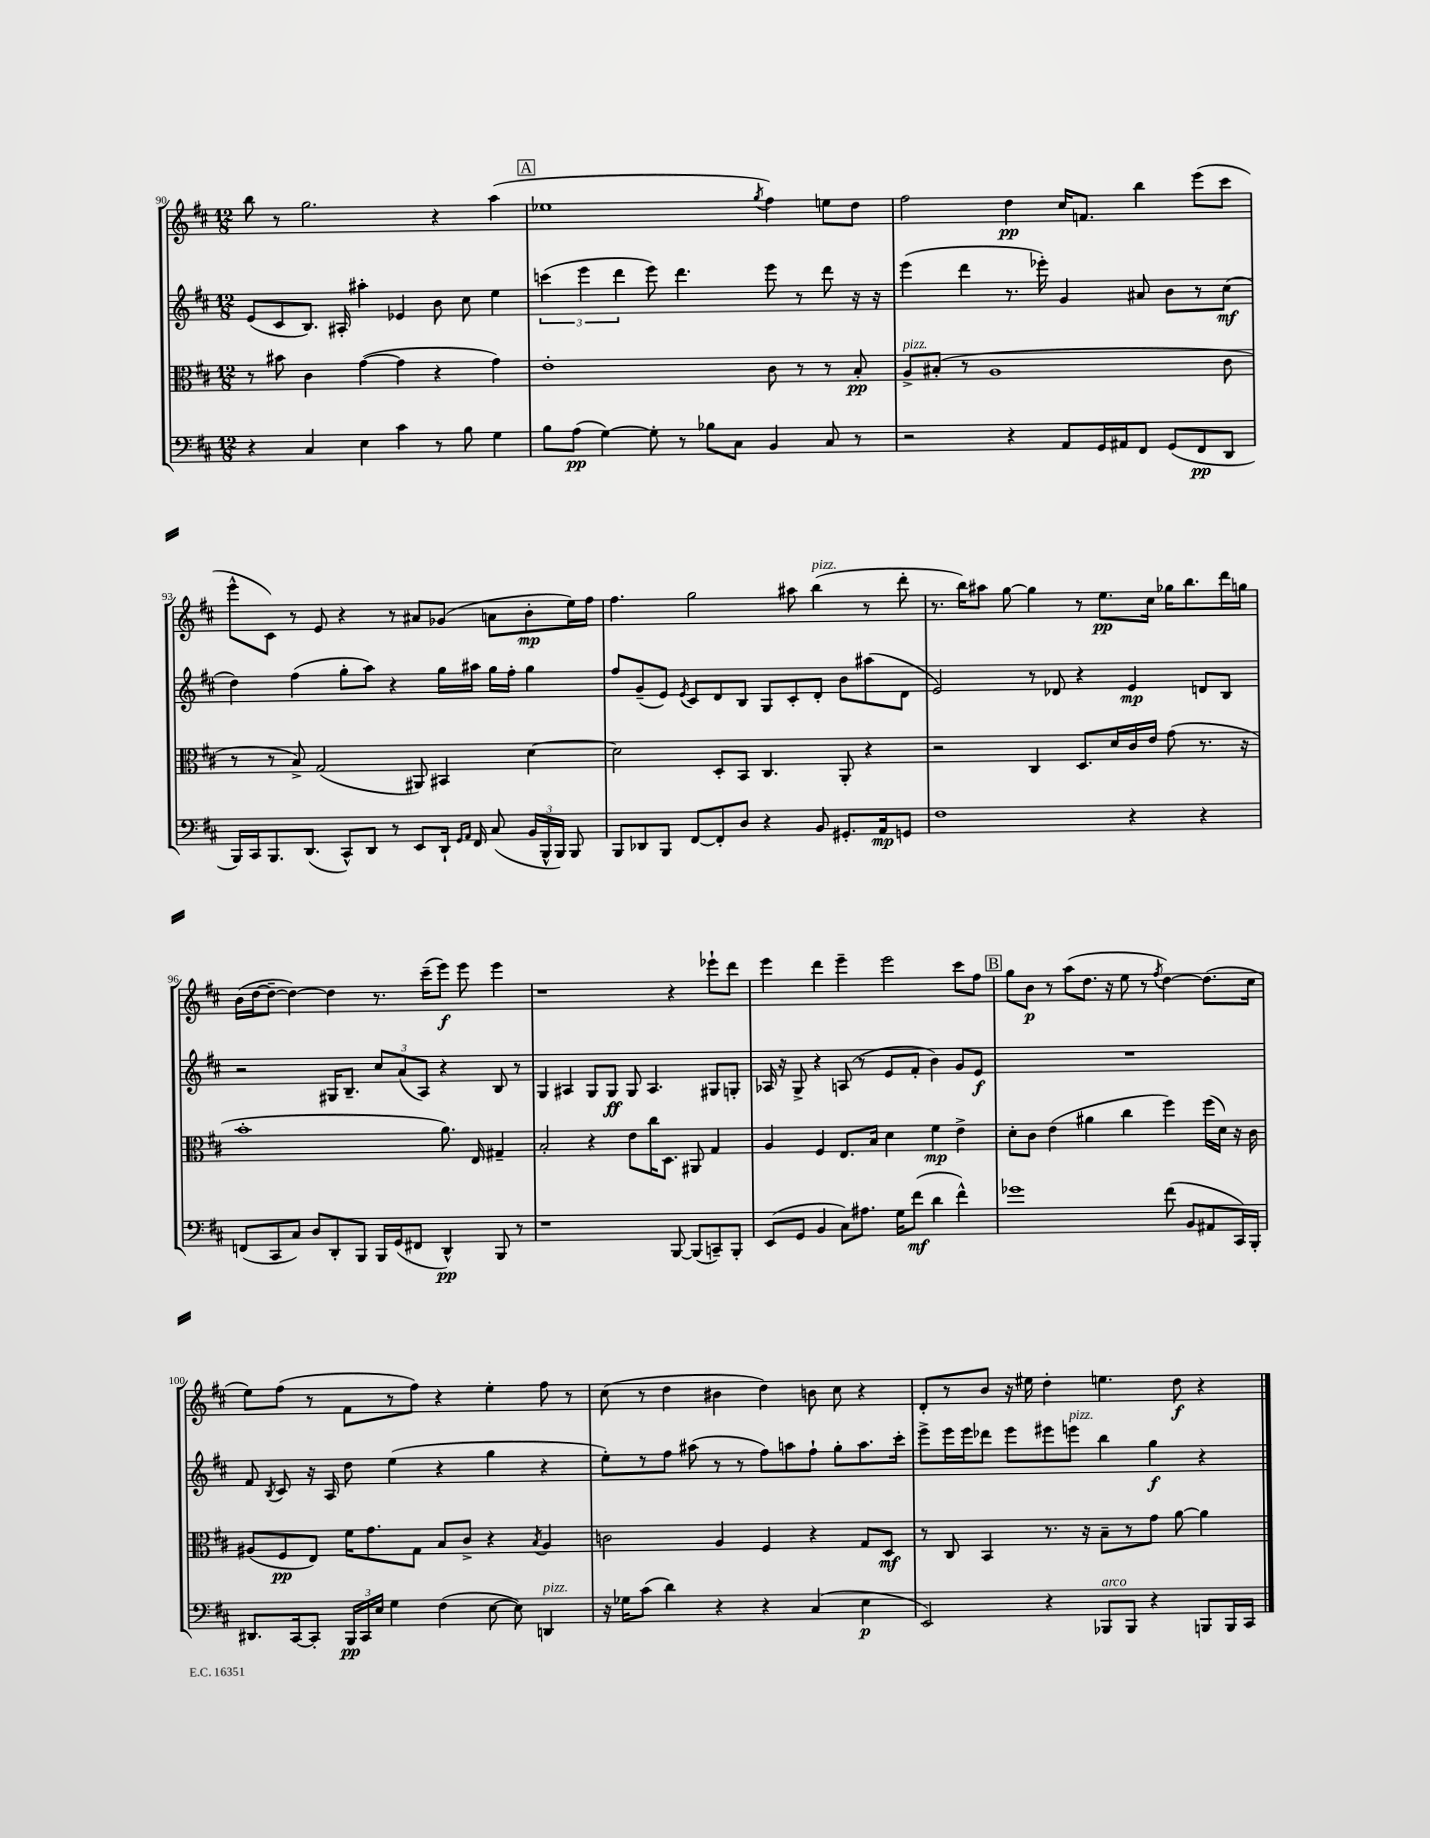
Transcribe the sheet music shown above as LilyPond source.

<<
\new StaffGroup <<
\new Staff = "s0" {
    \clef treble \key d \major \numericTimeSignature \time 12/8
    \autoBeamOff b''8 r8 g''2. r4 a''4( |
    \mark \markup { \box "A" } ees''1 \acciaccatura { g''8 } fis''4) e''8[ d''8] |
    fis''2 d''4\pp cis''16[ f'8.] b''4 e'''8[( cis'''8] |
    e'''8[-^ cis'8]) r8 e'8 r4 r8 ais'8[ ges'8]( a'8[ b'8-.\mp e''16) fis''16] |
    fis''4. g''2 ais''8 b''4^\markup { \italic "pizz." }( r8 d'''8-. |
    r8. b''16[) ais''8] g''8~ g''4 r8 e''8.[\pp cis''16] ges''16[ b''8. d'''16 g''16] |
    b'16[( d''16~ d''8]~-- d''4~) d''4 r8. cis'''16[--( e'''8]\f) e'''8 e'''4 |
    r1 r4 ees'''8[-! d'''8] |
    e'''4 d'''4 e'''4-- e'''2 cis'''8[ fis''8] |
    \mark \markup { \box "B" } g''8[ b'8]\p r8 a''8[( d''8.] r16 e''8 r8 \acciaccatura { fis''8 } d''4~) d''8.[( cis''16] |
    e''8[) fis''8]( r8 fis'8[ r8 fis''8]) r4 e''4-. fis''8 r8 |
    cis''8( r8 d''4 bis'4 d''4) b'8 cis''8 r4 |
    d'8[-. r8 b'8] r16 eis''16 d''4-. e''4. d''8\f r4 \bar "|." |
}
\new Staff = "s1" {
    \clef treble \key d \major \numericTimeSignature \time 12/8
    \autoBeamOff e'8[( cis'8 b8.]) ais16-. ais''4-. ees'4 b'8 cis''8 e''4 |
    \mark \markup { \box "A" } \tuplet 3/2 { c'''4( e'''4 d'''4 } e'''8) d'''4. e'''8 r8 d'''8 r16 r16 |
    e'''4( d'''4 r8. ees'''16-.) g'4 ais'8 b'8[ r8 cis''8]\mf( |
    d''4) fis''4( g''8[-. a''8]) r4 g''16[ ais''16] g''16[ fis''16]-. g''4 |
    fis''8[ g'8--( e'8]) \acciaccatura { e'8 } cis'8[ d'8 b8] g8[ cis'8-. d'8]-. b'8[ ais''8( d'8] |
    e'2) r8 des'8 r4 e'4\mp d'8[ b8] |
    r2 gis16[ b8.]-- \tuplet 3/2 { cis''8[ a'8( a8]) } r4 b8 r8 |
    g4 ais4 g8[ g8]\ff g8 ais4. gis8[ g8]-. |
    aes16 r16 g8-> r4 a8( r8 e'8[ fis'8]-. b'4) g'8[ e'8]\f |
    \mark \markup { \box "B" } R1. |
    fis'8 \acciaccatura { b8 } cis'8 r16 a16 d''8 e''4( r4 g''4 r4 |
    e''8[-.) r8 fis''8] ais''8( r8 r8 fis''8[) a''8 fis''8]-! g''8[-. a''8. cis'''16]-. |
    e'''8[-> e'''16 e'''16 des'''8] e'''8[ eis'''8 e'''8]^\markup { \italic "pizz." } b''4 g''4\f r4 \bar "|." |
}
\new Staff = "s2" {
    \clef alto \key d \major \numericTimeSignature \time 12/8
    \autoBeamOff r8 bis'8 cis'4 g'4~( g'4 r4 g'4) |
    \mark \markup { \box "A" } e'1-. cis'8 r8 r8 b8-.\pp |
    a8[->^\markup { \italic "pizz." } bis8]-.( r8 a1 cis'8 |
    r8 r8 b8->) g2( ais,8) bis,4 d'4~ |
    d'2 d8[-. b,8] cis4. a,8-. r4 |
    r2 cis4 d8.[ d'16 cis'16 e'16] g'8( r8. r16 |
    b'1-. a'8.) e16 gis4-- |
    b2-. r4 e'8[ cis''16 d8.] ais,8 g4 |
    a4 fis4 e8.[ b16] d'4 fis'4\mp e'4-> |
    \mark \markup { \box "B" } d'8[-. cis'8] e'4( ais'4 cis''4 fis''4) fis''16[( d'16]) r16 cis'16 |
    ais8[( fis8\pp e8]) fis'16[ g'8. g8] b8[ cis'8]-> r4 \acciaccatura { b8 } ais4 |
    c'2 a4 fis4 r4 g8[ d8]\mf |
    r8 cis8 b,4 r8. r16 b8[-- r8 g'8] a'8~ a'4 \bar "|." |
}
\new Staff = "s3" {
    \clef bass \key d \major \numericTimeSignature \time 12/8
    \autoBeamOff r4 cis4 e4 cis'4 r8 b8 g4 |
    \mark \markup { \box "A" } b8[ a8]\pp( g4~) g8-. r8 bes8[ cis8] b,4 cis8 r8 |
    r2 r4 a,8[ g,16 ais,16 fis,8] g,8[( fis,8\pp d,8] |
    b,,16[) cis,16 b,,8. d,8.]( cis,8[-^) d,8] r8 e,8[ d,16]-! \grace { g,16[ a,16] } fis,16 cis8( \tuplet 3/2 { b,16[ b,,16-^ b,,16]) } b,,8 |
    b,,8[ des,8 b,,8] fis,8[~ fis,8-. d8] r4 b,8 gis,8.[-. a,16\mp g,8] |
    fis1 r4 r4 |
    f,8[( cis,8 cis8]) d8[ d,8-. b,,8] b,,16[ g,16( fis,8] d,4-^\pp) b,,8 r8 |
    r1 b,,8~ b,,8[( c,8--) b,,8]-. |
    e,8[( g,8] b,4 cis8[) ais8.] g16[ fis'8]\mf( d'4 fis'4-^) |
    \mark \markup { \box "B" } ges'1 fis'8( b,8[ ais,8 cis,16) b,,16]-. |
    dis,8.[ cis,16~ cis,8]-. \tuplet 3/2 { b,,16[\pp cis,16 e16] } g4 fis4( e8~ e8) d,4^\markup { \italic "pizz." } |
    r16 ges16[ cis'8]( d'4) r4 r4 cis4( e4\p |
    e,2) r4 bes,,8[^\markup { \italic "arco" } bes,,8] r4 b,,8[ b,,16 cis,16] \bar "|." |
}
>>
>>
\layout { \context { \Score currentBarNumber = #90 } }
